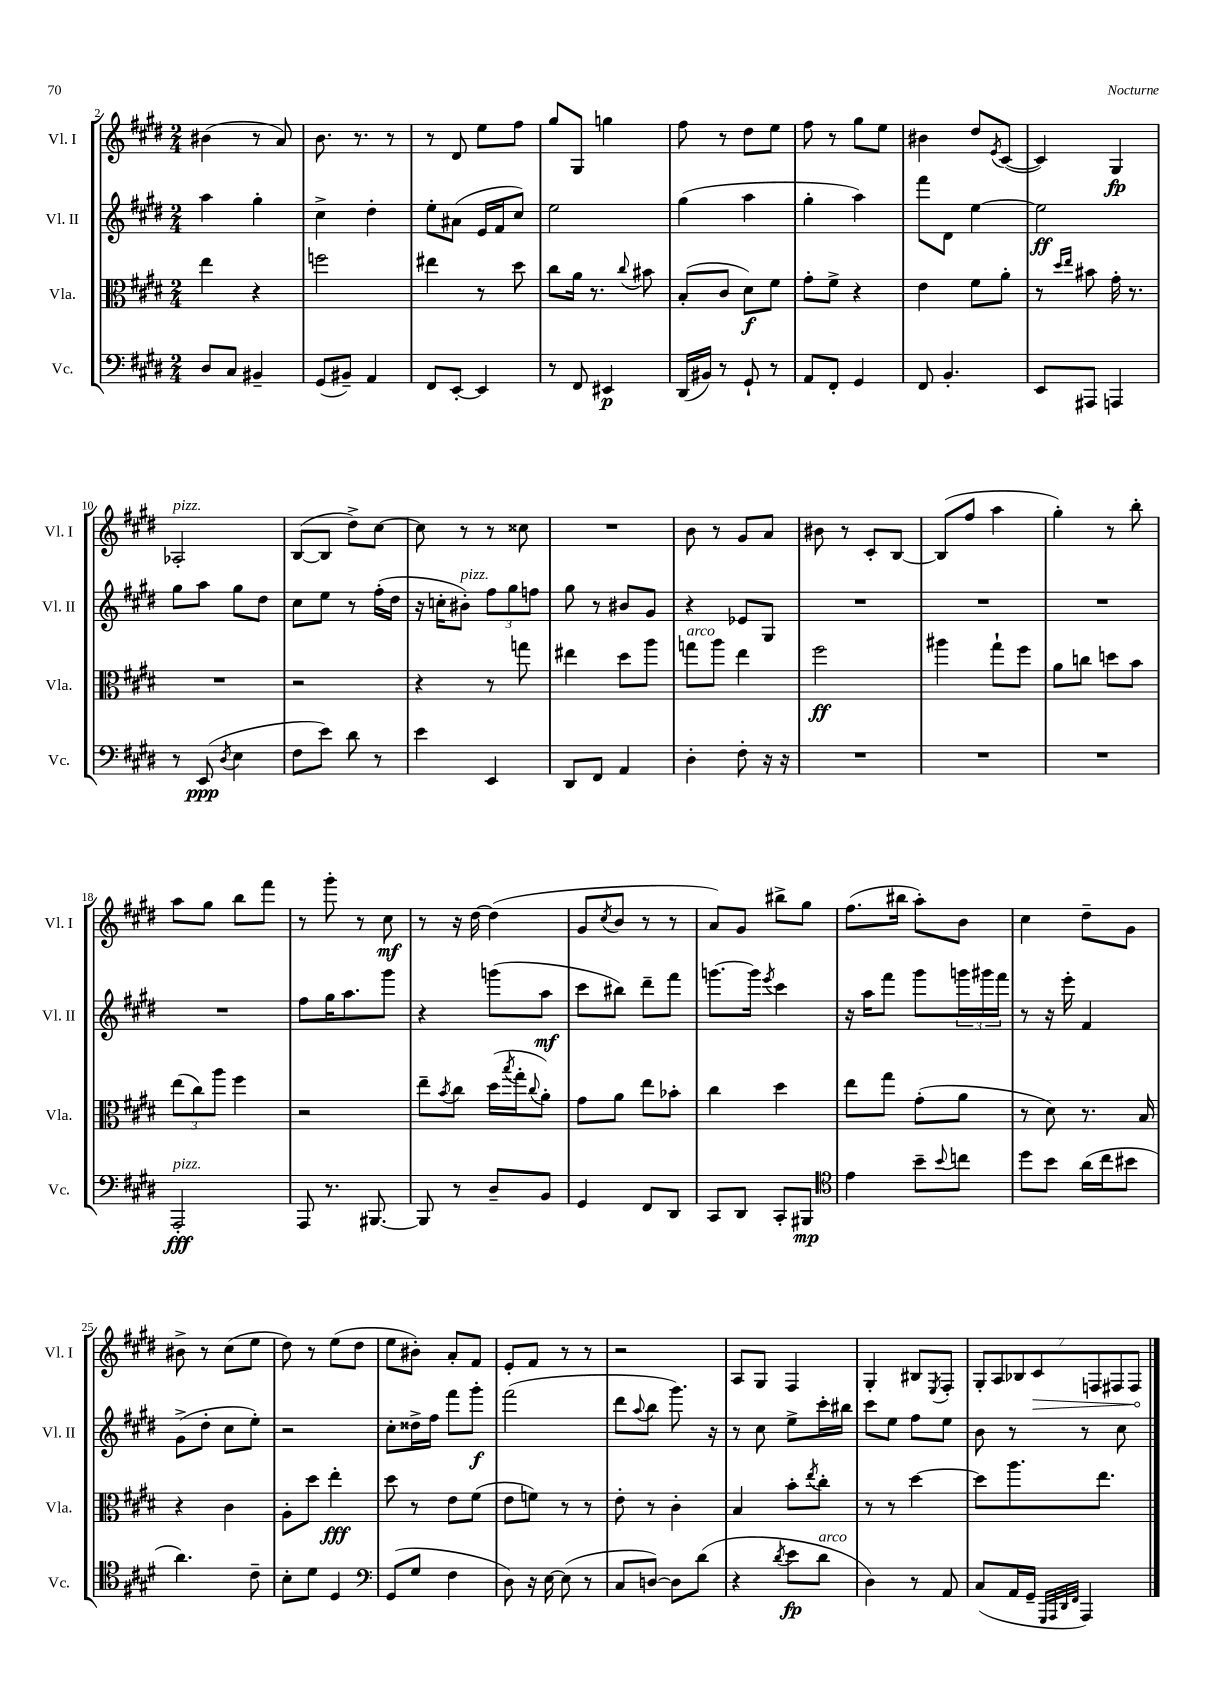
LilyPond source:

<<
\new StaffGroup <<
\new Staff = "s0" \with { instrumentName = "Vl. I" shortInstrumentName = "Vl. I" } {
    \clef treble \key e \major \numericTimeSignature \time 2/4
    bis'4( r8 a'8) |
    b'8. r8. r8 |
    r8 dis'8 e''8 fis''8 |
    gis''8 gis8 g''4 |
    fis''8 r8 dis''8 e''8 |
    fis''8 r8 gis''8 e''8 |
    bis'4 dis''8 \acciaccatura { e'8 } cis'8~( |
    cis'4) gis4\fp |
    aes2-.^\markup { \italic "pizz." } |
    b8~( b8 dis''8->) cis''8~ |
    cis''8 r8 r8 cisis''8 |
    R2 |
    b'8 r8 gis'8 a'8 |
    bis'8 r8 cis'8-. b8~ |
    b8( fis''8 a''4 |
    gis''4-.) r8 b''8-. |
    a''8 gis''8 b''8 fis'''8 |
    r8 gis'''8-. r8 cis''8\mf |
    r8 r16 dis''16~ dis''4( |
    gis'8 \acciaccatura { cis''8 } b'8 r8 r8 |
    a'8) gis'8 bis''8-> gis''8 |
    fis''8.( bis''16 a''8-.) b'8 |
    cis''4 dis''8-- gis'8 |
    bis'8-> r8 cis''8( e''8 |
    dis''8) r8 e''8( dis''8 |
    e''8 bis'8-.) a'8-. fis'8 |
    e'8-. fis'8 r8 r8 |
    r2 |
    a8 gis8 fis4 |
    gis4-. bis8 \acciaccatura { e8 } fis8-. |
    \tuplet 7/4 { gis8-. a8 bes8 \once \override Hairpin.circled-tip = ##t cis'8\> f8 fis8 fis8\! } \bar "|." |
}
\new Staff = "s1" \with { instrumentName = "Vl. II" shortInstrumentName = "Vl. II" } {
    \clef treble \key e \major \numericTimeSignature \time 2/4
    a''4 gis''4-. |
    cis''4-> dis''4-. |
    e''8-. ais'8( e'16 fis'16 cis''8) |
    e''2 |
    gis''4( a''4 |
    gis''4-. a''4) |
    fis'''8 dis'8 e''4~ |
    e''2\ff |
    gis''8 a''8 gis''8 dis''8 |
    cis''8 e''8 r8 fis''16-.( dis''16 |
    r16 c''16-. bis'8-.^\markup { \italic "pizz." }) \tuplet 3/2 { fis''8 gis''8 f''8 } |
    gis''8 r8 bis'8 gis'8 |
    r4 ees'8 gis8 |
    R2 |
    R2 |
    R2 |
    R2 |
    fis''8 gis''16 a''8. gis'''8 |
    r4 g'''8( a''8\mf |
    cis'''8 bis''8) dis'''8-- fis'''8 |
    g'''8.~ g'''16 \acciaccatura { e'''8 } cis'''4 |
    r16 a''16 fis'''8 gis'''8 \tuplet 3/2 { g'''16 gis'''16 fis'''16 } |
    r8 r16 e'''16-. fis'4 |
    gis'8->( dis''8-. cis''8 e''8-.) |
    r2 |
    cis''8-. disis''16-> fis''16 fis'''8 gis'''8-.\f |
    fis'''2( |
    dis'''8 \appoggiatura { a''8 } b''8 gis'''8.) r16 |
    r8 cis''8 e''8-> cis'''16-. bis''16 |
    cis'''8 e''8 fis''8 e''8 |
    b'8 r8 r8 cis''8 \bar "|." |
}
\new Staff = "s2" \with { instrumentName = "Vla." shortInstrumentName = "Vla." } {
    \clef alto \key e \major \numericTimeSignature \time 2/4
    e''4 r4 |
    f''2 |
    eis''4 r8 dis''8 |
    cis''8 a'16 r8. \appoggiatura { cis''8 } bis'8 |
    b8-.( cis'8 dis'8\f) fis'8 |
    gis'8-. fis'8-> r4 |
    e'4 fis'8 a'8-. |
    r8 \grace { dis''16 e''16 } bis'8 gis'16-. r8. |
    R2 |
    r2 |
    r4 r8 g''8 |
    eis''4 dis''8 a''8 |
    g''8^\markup { \italic "arco" } a''8 e''4 |
    fis''2\ff |
    ais''4 gis''8-! fis''8 |
    a'8 c''8 d''8 b'8 |
    \tuplet 3/2 { e''8( cis''8) a''8 } fis''4 |
    r2 |
    e''8-- \acciaccatura { b'8 } cis''8 dis''16( \acciaccatura { b''8 } gis''16-. \appoggiatura { cis''8 } a'8-.) |
    gis'8 a'8 e''8 bes'8-. |
    cis''4 dis''4 |
    e''8 gis''8 gis'8-.( a'8 |
    r8 dis'8) r8. b16 |
    r4 cis'4 |
    a8-. dis''8 e''4-.\fff |
    dis''8 r8 e'8 fis'8( |
    e'8 f'8) r8 r8 |
    e'8-. r8 cis'4-. |
    b4 b'8-. \acciaccatura { e''8 } cis''8-. |
    r8 r8 dis''4~ |
    dis''8 a''8. e''8. \bar "|." |
}
\new Staff = "s3" \with { instrumentName = "Vc." shortInstrumentName = "Vc." } {
    \clef bass \key e \major \numericTimeSignature \time 2/4
    dis8 cis8 bis,4-- |
    gis,8( bis,8--) a,4 |
    fis,8 e,8~-. e,4 |
    r8 fis,8 eis,4\p |
    dis,16( bis,16) r8 gis,8-! r8 |
    a,8 fis,8-. gis,4 |
    fis,8 b,4.-. |
    e,8 ais,,8 a,,4 |
    r8 e,8\ppp( \acciaccatura { dis8 } e4 |
    fis8 e'8) dis'8 r8 |
    e'4 e,4 |
    dis,8 fis,8 a,4 |
    dis4-. fis8-. r16 r16 |
    R2 |
    R2 |
    R2 |
    a,,2-.\fff^\markup { \italic "pizz." } |
    a,,8 r8. bis,,8.~ |
    bis,,8 r8 dis8-- b,8 |
    gis,4 fis,8 dis,8 |
    cis,8 dis,8 cis,8-. bis,,8\mp |
    \clef tenor e'4 b'8-- \appoggiatura { b'8 } c''8 |
    dis''8 b'8 a'16( cis''16 bis'8 |
    a'4.) cis'8-- |
    b8-. dis'8 dis4 |
    \clef bass gis,8( gis8 fis4 |
    dis8) r16 e16~ e8( r8 |
    cis8 d8~) d8 dis'8( |
    r4 \acciaccatura { dis'8 } e'8\fp dis'8^\markup { \italic "arco" } |
    dis4) r8 a,8 |
    cis8( a,16 gis,16-- \grace { gis,,32 a,,32 dis,32 fis,32 } a,,4) \bar "|." |
}
>>
>>
\layout { \context { \Score currentBarNumber = #2 } }
